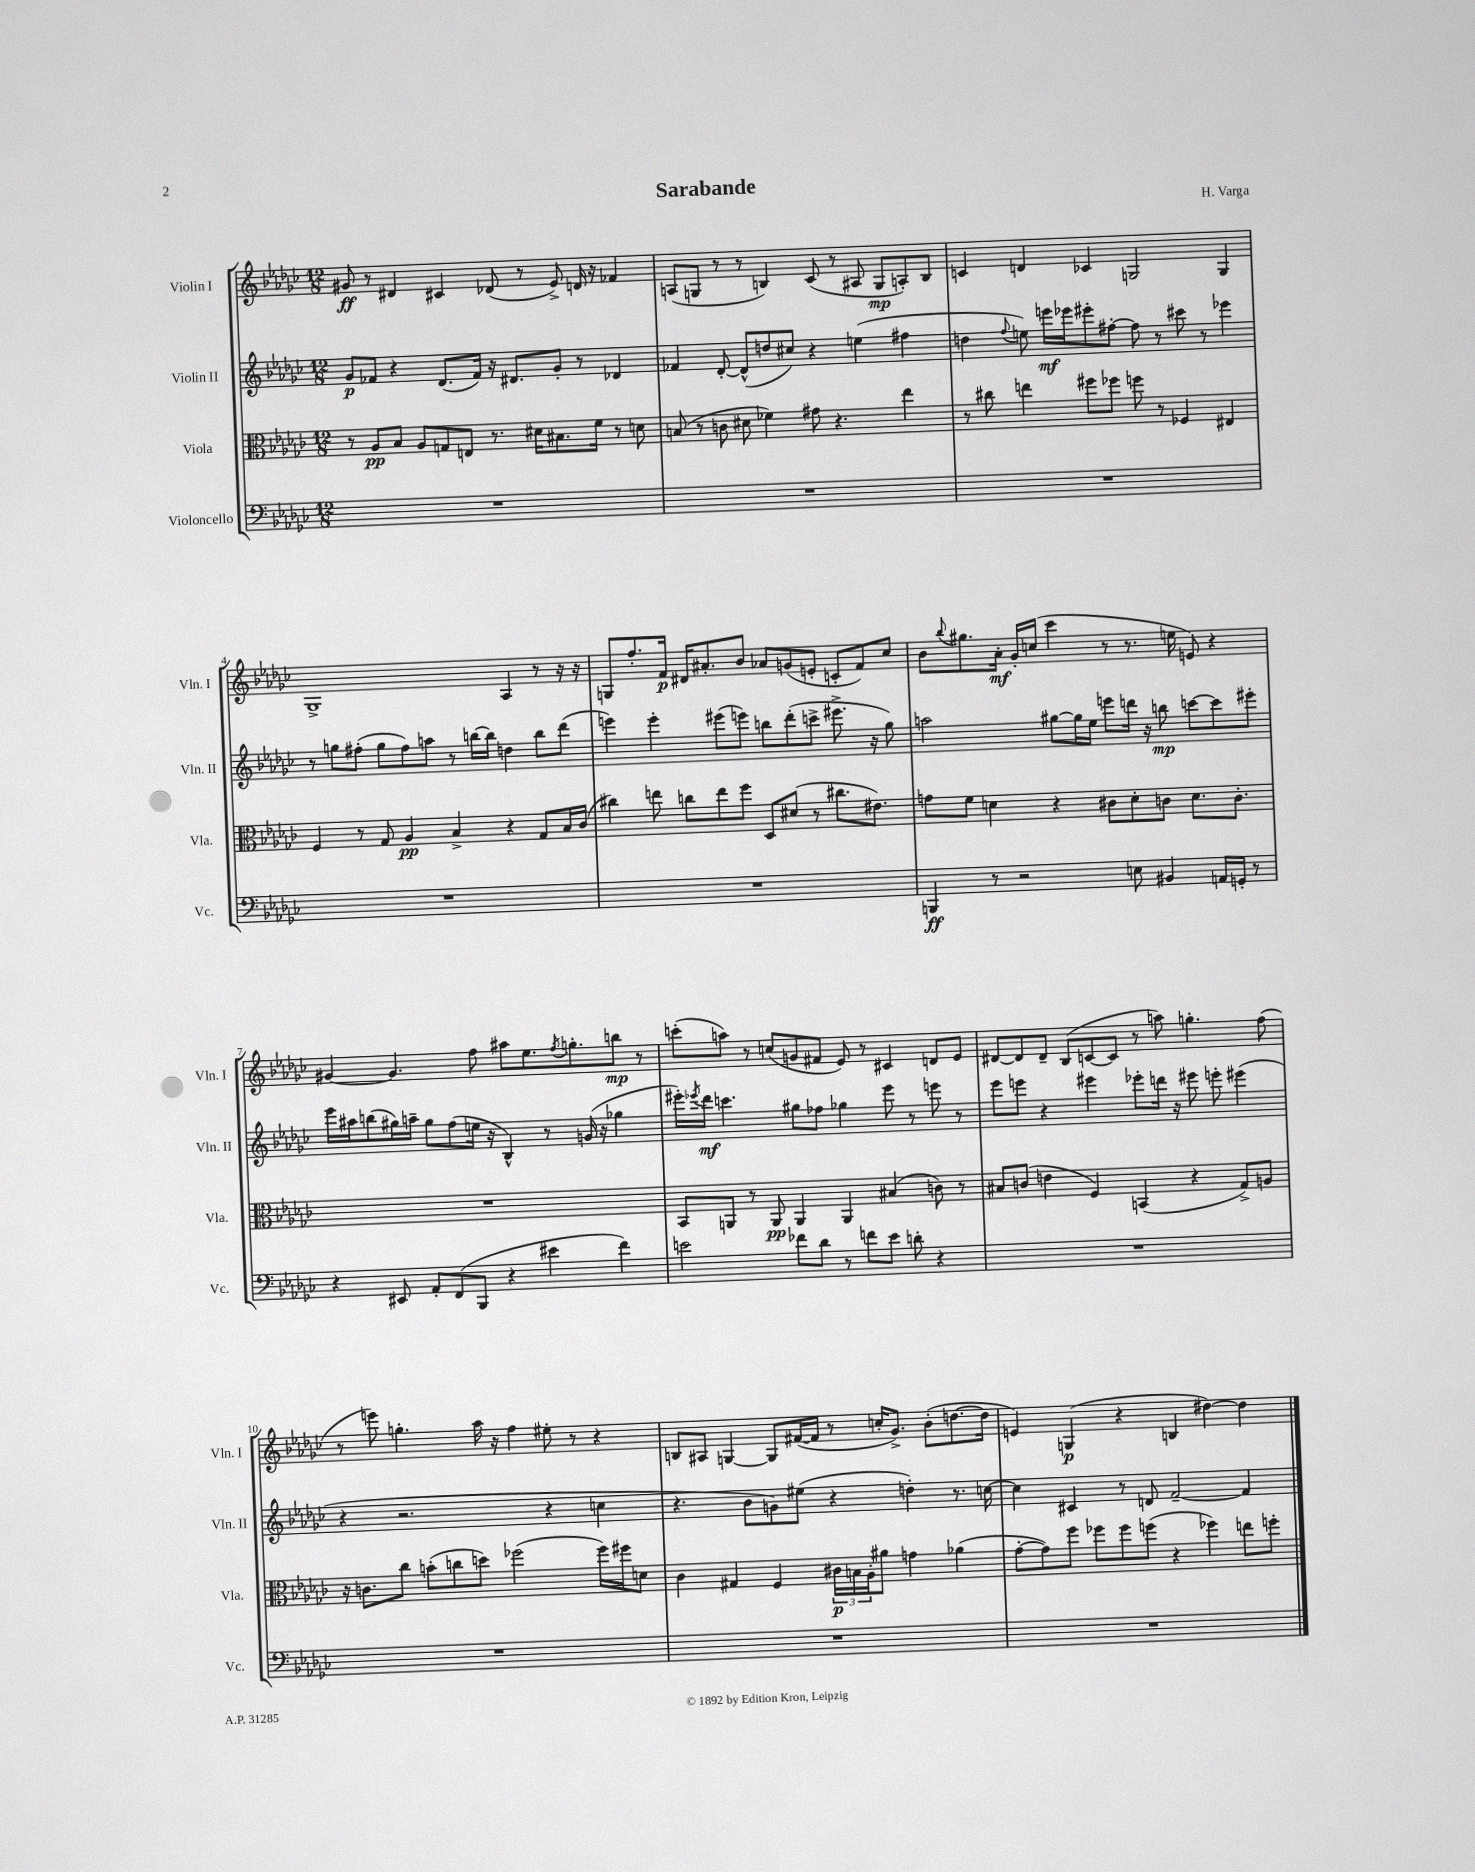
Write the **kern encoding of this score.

**kern	**kern	**kern	**kern
*staff4	*staff3	*staff2	*staff1
*clefF4	*clefC3	*clefG2	*clefG2
*k[b-e-a-d-g-c-]	*k[b-e-a-d-g-c-]	*k[b-e-a-d-g-c-]	*k[b-e-a-d-g-c-]
*M12/8	*M12/8	*M12/8	*M12/8
1.r	8r	8g-	8g#
.	8A-	8f-	8r
.	8B-	4r	4d#
.	8A-	.	.
.	8G	(8.d-	4c#
.	8E	.	.
.	.	16f-)	.
.	8.r	16r	(8d-
.	.	8.d#	.
.	.	.	8r
.	16d#	.	.
.	8.B#	8g-'	8e-^)
.	.	8r	16d
.	16f	.	16r
.	8r	4d-	4f-
.	8d	.	.
=	=	=	=
1.r	(8B	4f-	(8A
.	8r	.	8G
.	8c	[8d-'	8r
.	8d#	(8d-^^]	8r
.	4f-)	8dd	4B)
.	.	8cc#)	.
.	8g#	4r	(8c-
.	4.r	.	8r
.	.	(4ee	8A#
.	.	.	8G
.	4ee-	4ff#	8A')
.	.	.	8B
=	=	=	=
1.r	8r	4dd	4c
.	8cc#	.	.
.	.	8qqff	.
.	4ee	8ee)	4d
.	.	16eee	.
.	.	16eee-	.
.	8ff#	8eee#'	4c-
.	8ff-	[8ff#'	.
.	8ff	8ff#]	2G
.	8r	8r	.
.	4F-	8ccc#	.
.	.	8r	.
.	4E#	4eee-	4G
=	=	=	=
1.r	4F	8r	1G-^
.	.	8gg	.
.	8r	(8ff#'	.
.	8G-	8gg	.
.	4A-	8ff#)	.
.	.	8aa	.
.	4B-^	8r	.
.	.	[16bb	.
.	.	16bb]	.
.	4r	4dd	4A-
.	8G-	8bb	8r
.	16B-	(8ddd-	16r
.	(16c-	.	16r
=	=	=	=
1.r	4cc#)	4eee)	8G
.	.	.	8.ff'
.	8ee	4eee'	.
.	.	.	16f
.	8cc	.	16d#
.	.	.	8.a#'
.	8ee	(8eee#	.
.	8ff	8eee)	8b-
.	8D-	8bb	8a-
.	(8d#	(8ddd-'	(8g
.	8r	8ccc^	8e'
.	8.cc#	8.eee#^	8c'
.	.	.	8f)
.	8.e#)	16r	.
.	.	8gg-)	8cc-
=	=	=	=
4BBB	8g	2aa	8b-
.	.	.	8qqbb-
.	8f	.	8.gg#
8r	4d	.	.
.	.	.	16a-'
2r	.	.	16g-'
.	.	.	(16cc
.	4r	[8gg#	4ccc-
.	.	16gg#]	.
.	.	16ee-	.
.	8c#	8eee	8r
8E	8d'	16ddd	8.r
.	.	16r	.
4BB#	8c	8bb	.
.	.	.	16ee
.	8.d	[8ccc	8e)
16AA	.	8ccc]	4r
16GG'	8.c'	.	.
8r	.	8eee#'	.
=	=	=	=
4r	1.r	16eee-	[4g#
.	.	16aa#	.
.	.	(8bb	.
8EE#	.	16gg#)	4.g#]
.	.	16aa~	.
8AA-'	.	8gg#	.
(8FF	.	(8ff	.
8BBB-	.	16ee	8ff
.	.	16r	.
4r	.	4B-^^)	8aa#
.	.	.	8.ee-
4e#	.	8r	.
.	.	.	8qff
.	.	.	8.gg'
.	.	(16g	.
.	.	16r	.
4f)	.	4gg-	8bb
.	.	.	8r
=	=	=	=
2e	8BB-	16eee#')	(8ccc'
.	.	8qeee-	.
.	.	16ddd-	.
.	8AA	4.ccc	8aa)
.	8r	.	8r
.	8AA	.	(8cc
8f-	4AA	8gg#	8g
8d-	.	8ff-	8f#
8r	4AA	4gg-	8e-)
8f	.	.	8r
8e	(4B#	8eee-	4c#
8d'	.	8r	.
4r	8c)	8eee	8d
.	8r	8r	8e-
=	=	=	=
1.r	8B#	8eee-	[8d#
.	(8c	8eee	8d#]
.	4e	4r	8d#~
.	.	.	(8B-
.	4F)	4eee#	[8c
.	.	.	8c]
.	(4BB	8eee-'	8r
.	.	16ddd	8aa)
.	.	16r	.
.	4r	8eee#	4.gg'
.	.	8eee'	.
.	8G-^)	(4eee#	.
.	8A	.	(8ff
=	=	=	=
1.r	16r	4r	8r
.	8.c	.	.
.	.	.	8eee)
.	8cc-	2.r	4.gg'
.	(8b'	.	.
.	8cc	.	.
.	8dd)	.	16aa-
.	.	.	16r
.	(2ff-	.	4ff
.	.	4r	8ee#'
.	.	.	8r
.	16ff-)	4cc	4r
.	16ff#	.	.
.	8d	.	.
=	=	=	=
1.r	4c-	4.r	8B
.	.	.	8A#
.	4G#	.	[4G
.	.	8b-	.
.	4F	8g)	8G]
.	.	(8ee#	([16f#
.	.	.	16f#]
.	24c#	4r	8r
.	24B	.	.
.	24A-'	.	.
.	8a#	.	16cc'
.	.	.	8.g-^)
.	4g	4dd')	.
.	.	.	(8b-'
.	(4a-	8.r	[8.dd
.	.	[16cc	16dd]
=	=	=	=
1.r	[8g-'	4cc]	4e)
.	8g-])	.	.
.	8ff	4c#	(4G
.	8ff-	.	.
.	8ff-	8r	4r
.	(8ff	8d	.
.	4r	[2f~	4B
.	4ff-)	.	[4dd#)
.	8ee	4f]	4dd#]
.	8ff'	.	.
==	==	==	==
*-	*-	*-	*-
